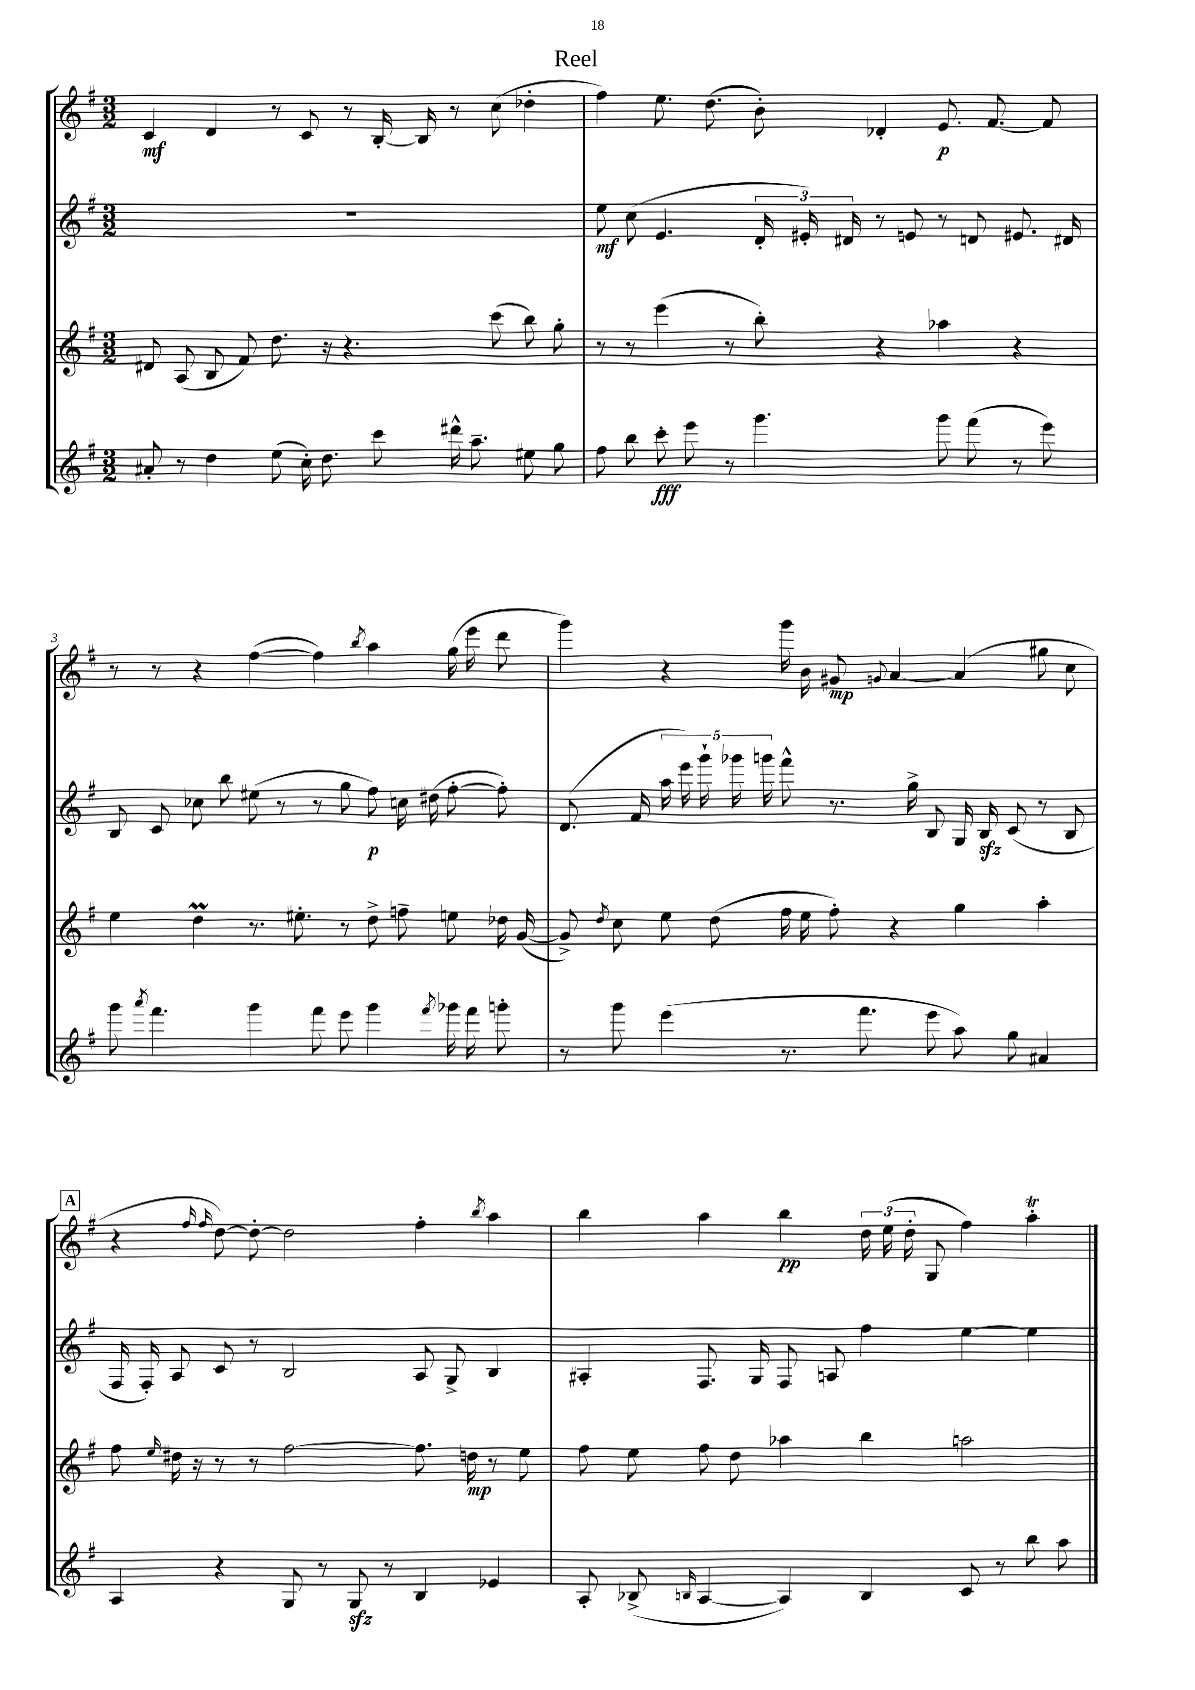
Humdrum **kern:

**kern	**kern	**kern	**kern
*staff4	*staff3	*staff2	*staff1
*clefG2	*clefG2	*clefG2	*clefG2
*k[f#]	*k[f#]	*k[f#]	*k[f#]
*M3/2	*M3/2	*M3/2	*M3/2
8a#'	8d#	1.r	4c
8r	(8A	.	.
4dd	8B	.	4d
.	8f#)	.	.
(8ee	8.dd	.	8r
16cc')	.	.	8c
8.dd	16r	.	.
.	4.r	.	8r
8ccc	.	.	[16B'
.	.	.	16B]
16ddd#^^	.	.	8r
8.aa~	.	.	.
.	(8ccc	.	(8cc
8ee#	8bb)	.	4dd-'
8gg	8gg'	.	.
=	=	=	=
8ff#	8r	8ee	4ff#)
8bb	8r	(8cc	.
8ccc'	(4eee	4.e	8.ee
8eee	.	.	.
.	.	.	(8.dd
8r	8r	.	.
4.ggg	8bb')	24d'	8b')
.	.	24e#')	.
.	.	24d#	.
.	4r	8r	4d-'
.	.	8e	.
8ggg	4aa-	8r	8.e
(8fff#	.	8d	.
.	.	.	[8.f#
8r	4r	8.e#	.
8eee)	.	.	8f#]
.	.	16d#	.
=	=	=	=
8ggg	4ee	8B	8r
8qaaa	.	.	.
4.fff#	.	8c	8r
.	4dd	8cc-	4r
.	.	8bb	.
4ggg	8.r	(8ee#	([4ff#
.	.	8r	.
.	8.ee#'	.	.
8fff#	.	8r	4ff#])
8eee	8r	8gg	.
.	.	.	8qbb
4ggg	8dd^	8ff#)	4aa
.	8ff~	16cc	.
.	.	(16dd#	.
8qfff#	.	.	.
16ggg-	8ee	[8ff#'	(16gg
16fff#	.	.	16eee
8ggg'	16dd-	8ff#'])	8ddd
.	([16g	.	.
=	=	=	=
8r	8g^])	(8.d	4ggg)
.	8qdd	.	.
8ggg	8cc	.	.
.	.	16f#	.
(4eee	8ee	20aa	4r
.	.	20eee)	.
.	.	20ggg`	.
.	(8dd	.	.
.	.	20ggg-	.
.	.	20ggg	.
8.r	16ff#	8fff#^^	16ggg
.	16ee	.	16b
.	8ff#')	8.r	8g#
8.fff#	.	.	.
.	.	.	8qqg
.	4r	.	[4a
.	.	16gg^	.
8eee	.	8B	.
8aa)	4gg	16G	(4a]
.	.	16B	.
8gg	.	(8c	.
4a#	4aa'	8r	8gg#
.	.	8B	8cc
=	=	=	=
4A	8ff#	16F#	4r
.	.	16F#')	.
.	16qqee	.	.
.	16dd#	8A	.
.	16r	.	.
.	.	.	16qqff#
.	.	.	16qqff#
4r	8r	8c	[8dd)
.	8r	8r	8dd'_
8G	[2ff#	2B	2dd]
8r	.	.	.
8G	.	.	.
8r	.	.	.
4B	8.ff#]	8A	4ff#'
.	.	8G^	.
.	16dd	.	.
.	.	.	8qbb
4e-	8r	4B	4aa
.	8ee	.	.
=	=	=	=
8A'	8ff#	4A#'	4bb
(8B-^	8ee	.	.
16qqB	.	.	.
[4A	8ff#	8.F#	4aa
.	8dd	.	.
.	.	16G	.
4A])	4aa-	8F#	4bb
.	.	8A	.
4B	4bb	4ff#	24dd
.	.	.	(24ee
.	.	.	24dd'
.	.	.	8G
8c	2aa	[4ee	4ff#)
8r	.	.	.
8bb	.	4ee]	4aa'
8aa	.	.	.
==	==	==	==
*-	*-	*-	*-
